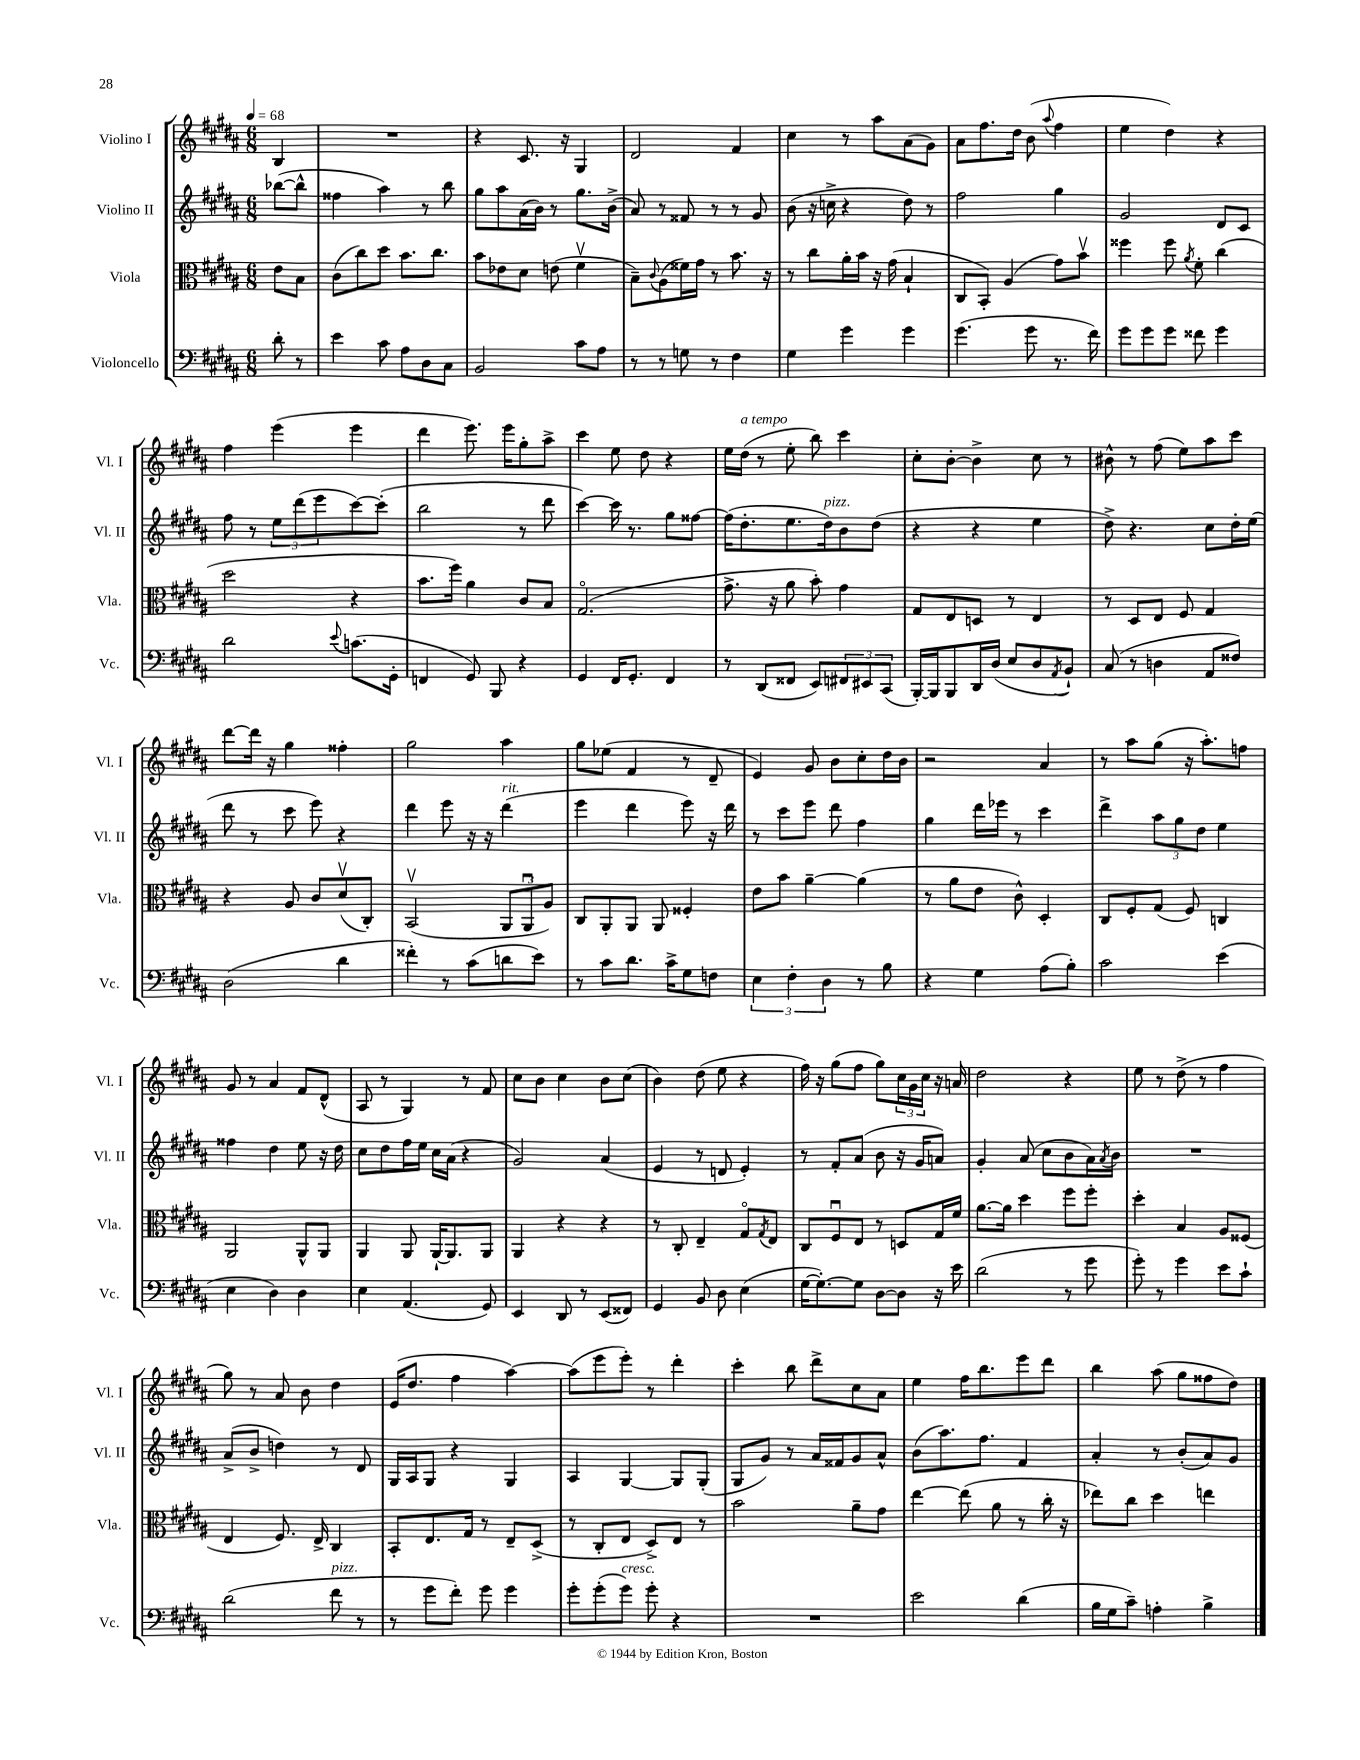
<<
\new StaffGroup <<
\new Staff = "s0" \with { instrumentName = "Violino I" shortInstrumentName = "Vl. I" } {
    \clef treble \key b \major \numericTimeSignature \time 6/8 \partial 4 \tempo 4 = 68
    b4 |
    R2. |
    r4 cis'8. r16 gis4 |
    dis'2 fis'4 |
    cis''4 r8 ais''8 ais'8( gis'8) |
    ais'8 fis''8. dis''16 b'8( \appoggiatura { ais''8 } fis''4 |
    e''4 dis''4) r4 |
    fis''4 e'''4( e'''4 |
    dis'''4 e'''8.) e'''16 gis''8-. ais''8-> |
    cis'''4 e''8 dis''8 r4 |
    e''16 dis''16^\markup { \italic "a tempo" }( r8 e''8-. b''8) cis'''4 |
    cis''8-. b'8~-. b'4-> cis''8 r8 |
    bis'8-^ r8 fis''8( e''8) ais''8 cis'''8 |
    dis'''8~ dis'''16 r16 gis''4 fisis''4-. |
    gis''2 ais''4 |
    gis''8 ees''8( fis'4 r8 dis'8-- |
    e'4) gis'8 b'8 cis''8-. dis''16 b'16 |
    r2 ais'4 |
    r8 ais''8 gis''8( r16 ais''8.-.) f''8 |
    gis'8 r8 ais'4 fis'8 dis'8-^( |
    ais8 r8 gis4) r8 fis'8 |
    cis''8 b'8 cis''4 b'8 cis''8( |
    b'4) dis''8( e''8 r4 |
    fis''16) r16 gis''8( fis''8 gis''8) \tuplet 3/2 { cis''16 gis'16 cis''16 } r16 a'16 |
    dis''2 r4 |
    e''8 r8 dis''8->( r8 fis''4 |
    gis''8) r8 ais'8 b'8 dis''4 |
    e'16( dis''8. fis''4 ais''4~) |
    ais''8( e'''8 e'''8-.) r8 dis'''4-. |
    cis'''4-. b''8 dis'''8-> cis''8 ais'8 |
    e''4 fis''16 b''8. e'''8 dis'''8 |
    b''4 ais''8( gis''8 fisis''8 dis''8) \bar "|." |
}
\new Staff = "s1" \with { instrumentName = "Violino II" shortInstrumentName = "Vl. II" } {
    \clef treble \key b \major \numericTimeSignature \time 6/8 \partial 4
    bes''8~( bes''8-^ |
    fisis''4 ais''4) r8 b''8 |
    gis''8 ais''8 ais'16( b'16) r8 gis''8. b'16->( |
    ais'8) r8 fisis'8 r8 r8 gis'8 |
    b'8( r16 c''16-> r4 dis''8) r8 |
    fis''2 gis''4 |
    gis'2 dis'8 cis'8 |
    fis''8 r8 \tuplet 3/2 { e''8 dis'''8( e'''8 } cis'''8~) cis'''8-.( |
    b''2 r8 dis'''8 |
    cis'''4~) cis'''16 r8. gis''8 fisis''8~ |
    fisis''16( dis''8.-. e''8. dis''16^\markup { \italic "pizz." }) b'8 dis''8( |
    r4 r4 e''4 |
    dis''8->) r4. cis''8 dis''16-. e''16( |
    dis'''8 r8 cis'''8 e'''8) r4 |
    dis'''4 e'''8 r16 r16 dis'''4^\markup { \italic "rit." }( |
    e'''4 dis'''4 e'''8) r16 dis'''16 |
    r8 cis'''8 e'''8 dis'''8 fis''4 |
    gis''4 dis'''16 ees'''16 r8 cis'''4 |
    dis'''4-> \tuplet 3/2 { ais''8 gis''8 dis''8 } e''4 |
    fisis''4 dis''4 e''8 r16 dis''16 |
    cis''8 dis''8 fis''16 e''16 cis''16 ais'16( r4 |
    gis'2) ais'4( |
    e'4 r8 d'8 e'4-.) |
    r8 fis'8-. ais'8( b'8 r16 gis'16 a'8) |
    gis'4-. ais'8( cis''8 b'8 ais'16) \acciaccatura { ais'8 } b'16 |
    R2. |
    ais'8->( b'8-> d''4) r8 dis'8 |
    gis16 ais16 gis8 r4 gis4 |
    ais4 gis4~ gis8 gis8-.( |
    gis8 gis'8) r8 ais'16 fisis'16 gis'8 ais'8-^ |
    b'8( ais''8.) fis''8. fis'4 |
    ais'4-. r8 b'8-.( ais'8) gis'8 \bar "|." |
}
\new Staff = "s2" \with { instrumentName = "Viola" shortInstrumentName = "Vla." } {
    \clef alto \key b \major \numericTimeSignature \time 6/8 \partial 4
    e'8 b8 |
    cis'8( cis''8) dis''8 b'8. cis''8. |
    b'8 ees'8 dis'8 e'8( fis'4\upbow |
    b8--) \appoggiatura { cis'8 } ais8( fisis'16) gis'16 r8 b'8. r16 |
    r8 cis''8 ais'16-. b'16 r16 gis'16( b4-! |
    cis8 b,8-.) ais4( gis'8) b'8\upbow |
    fisis''4 fisis''8 \acciaccatura { ais'8 } fis'8-. cis''4( |
    dis''2 r4 |
    b'8. fis''16) ais'4 cis'8 b8 |
    gis2.\flageolet( |
    gis'8.-> r16 ais'8 b'8-.) gis'4 |
    gis8 e8 d8 r8 e4 |
    r8 dis8 e8 fis8 gis4 |
    r4 ais8 cis'8 dis'8\upbow( cis8-.) |
    b,2\upbow( \tuplet 3/2 { ais,8 ais,8\downbow ais8) } |
    cis8 ais,8-. ais,8 ais,8 fisis4-. |
    e'8 b'8 ais'4~-- ais'4( |
    r8 ais'8 e'8 cis'8-^) dis4-. |
    cis8 fis8-. gis8( fis8) c4 |
    ais,2 ais,8-^ ais,8 |
    ais,4 ais,8 ais,16~-! ais,8. ais,8 |
    ais,4 r4 r4 |
    r8 cis8-. e4-- gis8\flageolet \acciaccatura { gis8 } e8 |
    cis8 fis8\downbow e8 r8 d8 gis16 fis'16 |
    ais'8.~ ais'16 dis''4 fis''8 fis''8-. |
    dis''4-. b4 ais8 fisis8( |
    e4 fis8.) e16-> cis4 |
    b,8-. e8. gis16 r8 e8-- dis8->( |
    r8 cis8-. e8 dis8->) e8 r8 |
    b'2 ais'8-- gis'8 |
    e''4~ e''8( ais'8 r8 cis''16-. r16 |
    ees''8) cis''8 dis''4 e''4 \bar "|." |
}
\new Staff = "s3" \with { instrumentName = "Violoncello" shortInstrumentName = "Vc." } {
    \clef bass \key b \major \numericTimeSignature \time 6/8 \partial 4
    dis'8-. r8 |
    e'4 cis'8 ais8 dis8 cis8 |
    b,2 cis'8 ais8 |
    r8 r8 g8 r8 fis4 |
    gis4 gis'4 gis'4 |
    gis'4.( gis'8 r8. fis'16) |
    gis'8 gis'8 gis'8 fisis'8 gis'4 |
    dis'2 \appoggiatura { e'8 } c'8.( gis,16-. |
    f,4 gis,8) b,,8 r4 |
    gis,4 fis,16 gis,8.-. fis,4 |
    r8 dis,8( fisis,8 e,8) \tuplet 3/2 { fis,8 eis,8 cis,8( } |
    b,,16~-.) b,,16 b,,8 dis,16 dis16( e8 dis8 \acciaccatura { ais,8 } b,8-!) |
    cis8( r8 d4 ais,8 fisis8) |
    dis2( dis'4 |
    fisis'4-.) r8 cis'8( d'8 e'8) |
    r8 cis'8 dis'8. cis'16-> gis8 f8 |
    \tuplet 3/2 { e4 fis4-. dis4 } r8 b8 |
    r4 gis4 ais8( b8-.) |
    cis'2 e'4( |
    e4 dis4) dis4 |
    e4 ais,4.( gis,8) |
    e,4 dis,8 r8 e,8( fisis,8) |
    gis,4 b,8 dis8 e4( |
    gis16~ gis8.~-.) gis8 dis8~ dis8 r16 e'16 |
    dis'2( r8 gis'8 |
    gis'8-.) r8 gis'4 e'8 cis'8-! |
    dis'2( fis'8^\markup { \italic "pizz." } r8 |
    r8 gis'8 fis'8-.) gis'8 gis'4 |
    gis'8-. gis'8-.( gis'8^\markup { \italic "cresc." }) gis'8-. r4 |
    R2. |
    e'2 dis'4( |
    b16 gis16 cis'8--) a4-. b4-> \bar "|." |
}
>>
>>
\layout { \context { \Score \remove "Bar_number_engraver" } }
